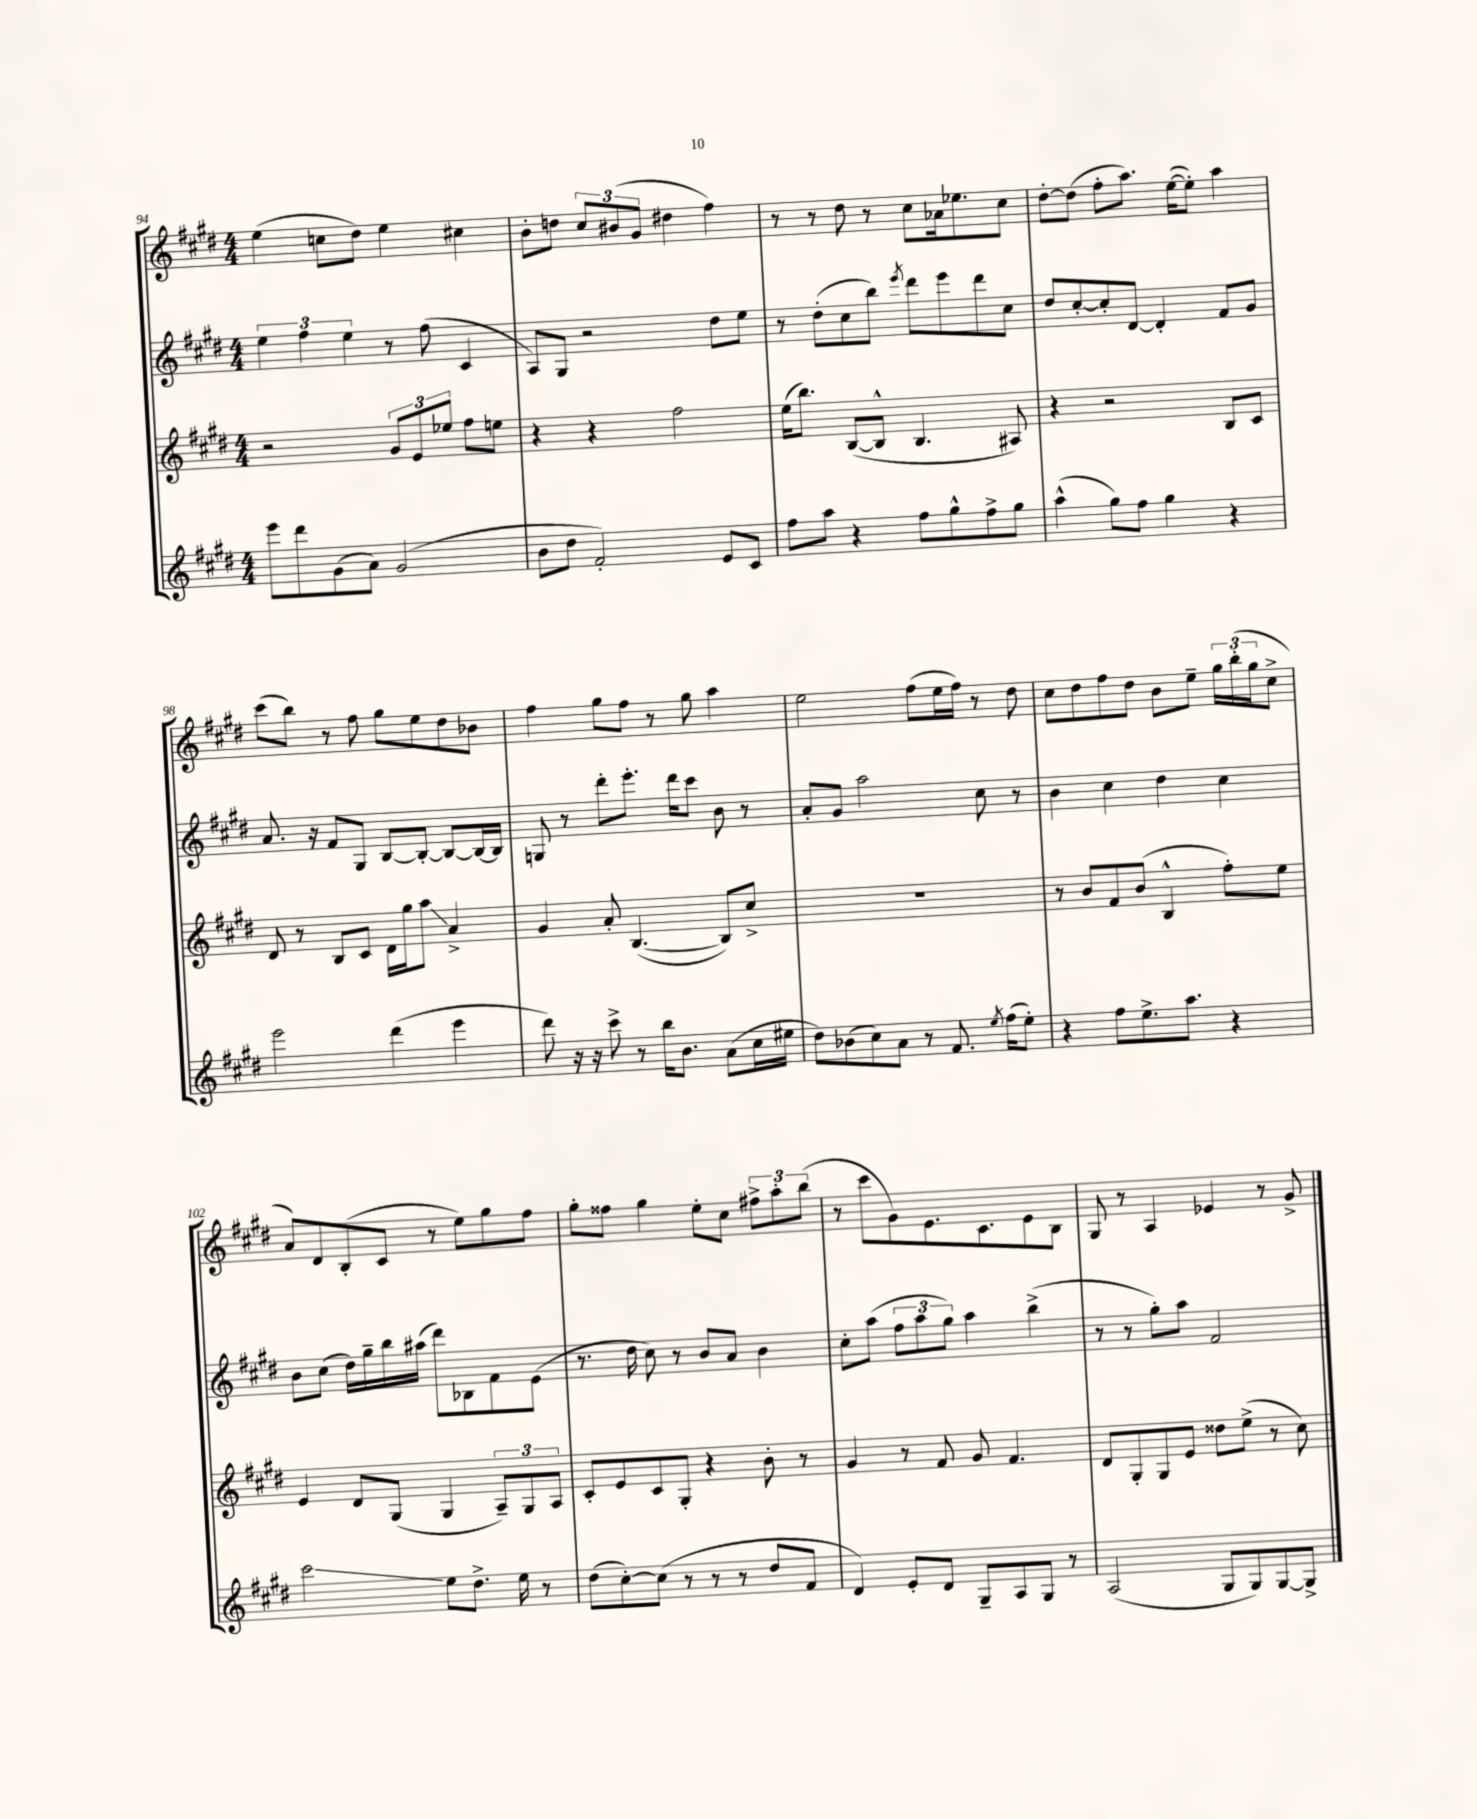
<<
\new StaffGroup <<
\new Staff = "s0" {
    \clef treble \key e \major \numericTimeSignature \time 4/4
    e''4( c''8 dis''8) e''4 cis''4 |
    b'8-. d''8 \tuplet 3/2 { cis''8 bis'8( gis'8 } dis''4 fis''4) |
    r8 r8 dis''8 r8 cis''8 aes'16 ees''8. cis''8 |
    dis''8~-. dis''8( fis''8-. a''8.) e''16~( e''8-.) a''4 |
    cis'''8( b''8) r8 fis''8 gis''8 e''8 dis''8 bes'8 |
    fis''4 gis''8 fis''8 r8 gis''8 a''4 |
    e''2 fis''8( e''16 fis''16) r8 dis''8 |
    cis''8 dis''8 fis''8 dis''8 b'8 e''8-- \tuplet 3/2 { gis''16 b''16-.( gis''16 } cis''8-> |
    a'8) dis'8 b8-.( cis'8 r8 e''8) gis''8 fis''8 |
    gis''8-. fisis''8 gis''4 e''8-. cis''8 \tuplet 3/2 { fis''8-> a''8-. b''8( } |
    r8 cis'''8 gis'8) e'8. cis'8. e'8 b8 |
    gis8 r8 a4 ees'4 r8 gis'8-> \bar "|." |
}
\new Staff = "s1" {
    \clef treble \key e \major \numericTimeSignature \time 4/4
    \tuplet 3/2 { e''4 fis''4 e''4 } r8 fis''8( cis'4 |
    a8) gis8 r2 dis''8 e''8 |
    r8 dis''8-.( cis''8 b''8) \acciaccatura { e'''8 } dis'''8 e'''8 dis'''8 cis''8 |
    dis''8 cis''8~-. cis''8-. dis'8~ dis'4-. fis'8 gis'8 |
    a'8. r16 fis'8 gis8 b8~ b8~-. b8~ b16~ b16 |
    g8 r8 dis'''8-. e'''8.-. dis'''16 cis'''8 b'8 r8 |
    a'8-. gis'8 a''2 cis''8 r8 |
    b'4 cis''4 dis''4 cis''4 |
    b'8 cis''8( dis''16) gis''16-- b''16 ais''16( dis'''8) bes8 fis'8 e'8( |
    r8. dis''16 cis''8) r8 b'8 a'8 b'4 |
    cis''8-. a''8( \tuplet 3/2 { fis''8 a''8 gis''8) } a''4 b''4->( |
    r8 r8 gis''8-.) a''8 fis'2 \bar "|." |
}
\new Staff = "s2" {
    \clef treble \key e \major \numericTimeSignature \time 4/4
    r2 \tuplet 3/2 { gis'8 e'8 ees''8 } fis''8 e''8 |
    r4 r4 fis''2 |
    e''16( b''8.) b8~( b8-^ b4. ais8) |
    r4 r2 b8 cis'8 |
    dis'8 r8 b8 cis'8 dis'16 gis''16 a''8\glissando a'4-> |
    gis'4 a'8-. b4.~( b8) cis''8-> |
    r1 |
    r8 b'8 fis'8 b'8( b4-^ fis''8-.) e''8 |
    e'4 dis'8 gis8( gis4 \tuplet 3/2 { a8--) gis8 a8 } |
    cis'8-. e'8 cis'8 gis8-. r4 b'8-. r8 |
    gis'4 r8 fis'8 gis'8 fis'4. |
    dis'8 gis8-. gis8 e'8 disis''8 e''8->( r8 cis''8) \bar "|." |
}
\new Staff = "s3" {
    \clef treble \key e \major \numericTimeSignature \time 4/4
    e'''8 dis'''8 gis'8( a'8) gis'2( |
    b'8 dis''8 fis'2-.) e'8 cis'8 |
    fis''8 a''8 r4 fis''8 gis''8-^ fis''8-> gis''8 |
    a''4-^( gis''8) fis''8 gis''4 r4 |
    e'''2 dis'''4( e'''4 |
    dis'''8) r16 r16 cis'''8-> r8 b''16 b'8. a'8( cis''16 eis''16 |
    dis''8) bes'8( cis''8) a'8 r8 fis'8. \acciaccatura { e''8 } fis''16( e''8-.) |
    r4 fis''8 e''8.-> a''8. r4 |
    cis'''2\glissando e''8 dis''8.-> e''16 r8 |
    dis''8( cis''8~-.) cis''8( r8 r8 r8 dis''8 fis'8 |
    dis'4) e'8-. dis'8 gis8-- a8 gis8 r8 |
    a2( gis8 gis8) gis8~ gis8-> \bar "|." |
}
>>
>>
\layout { \context { \Score currentBarNumber = #94 } }
